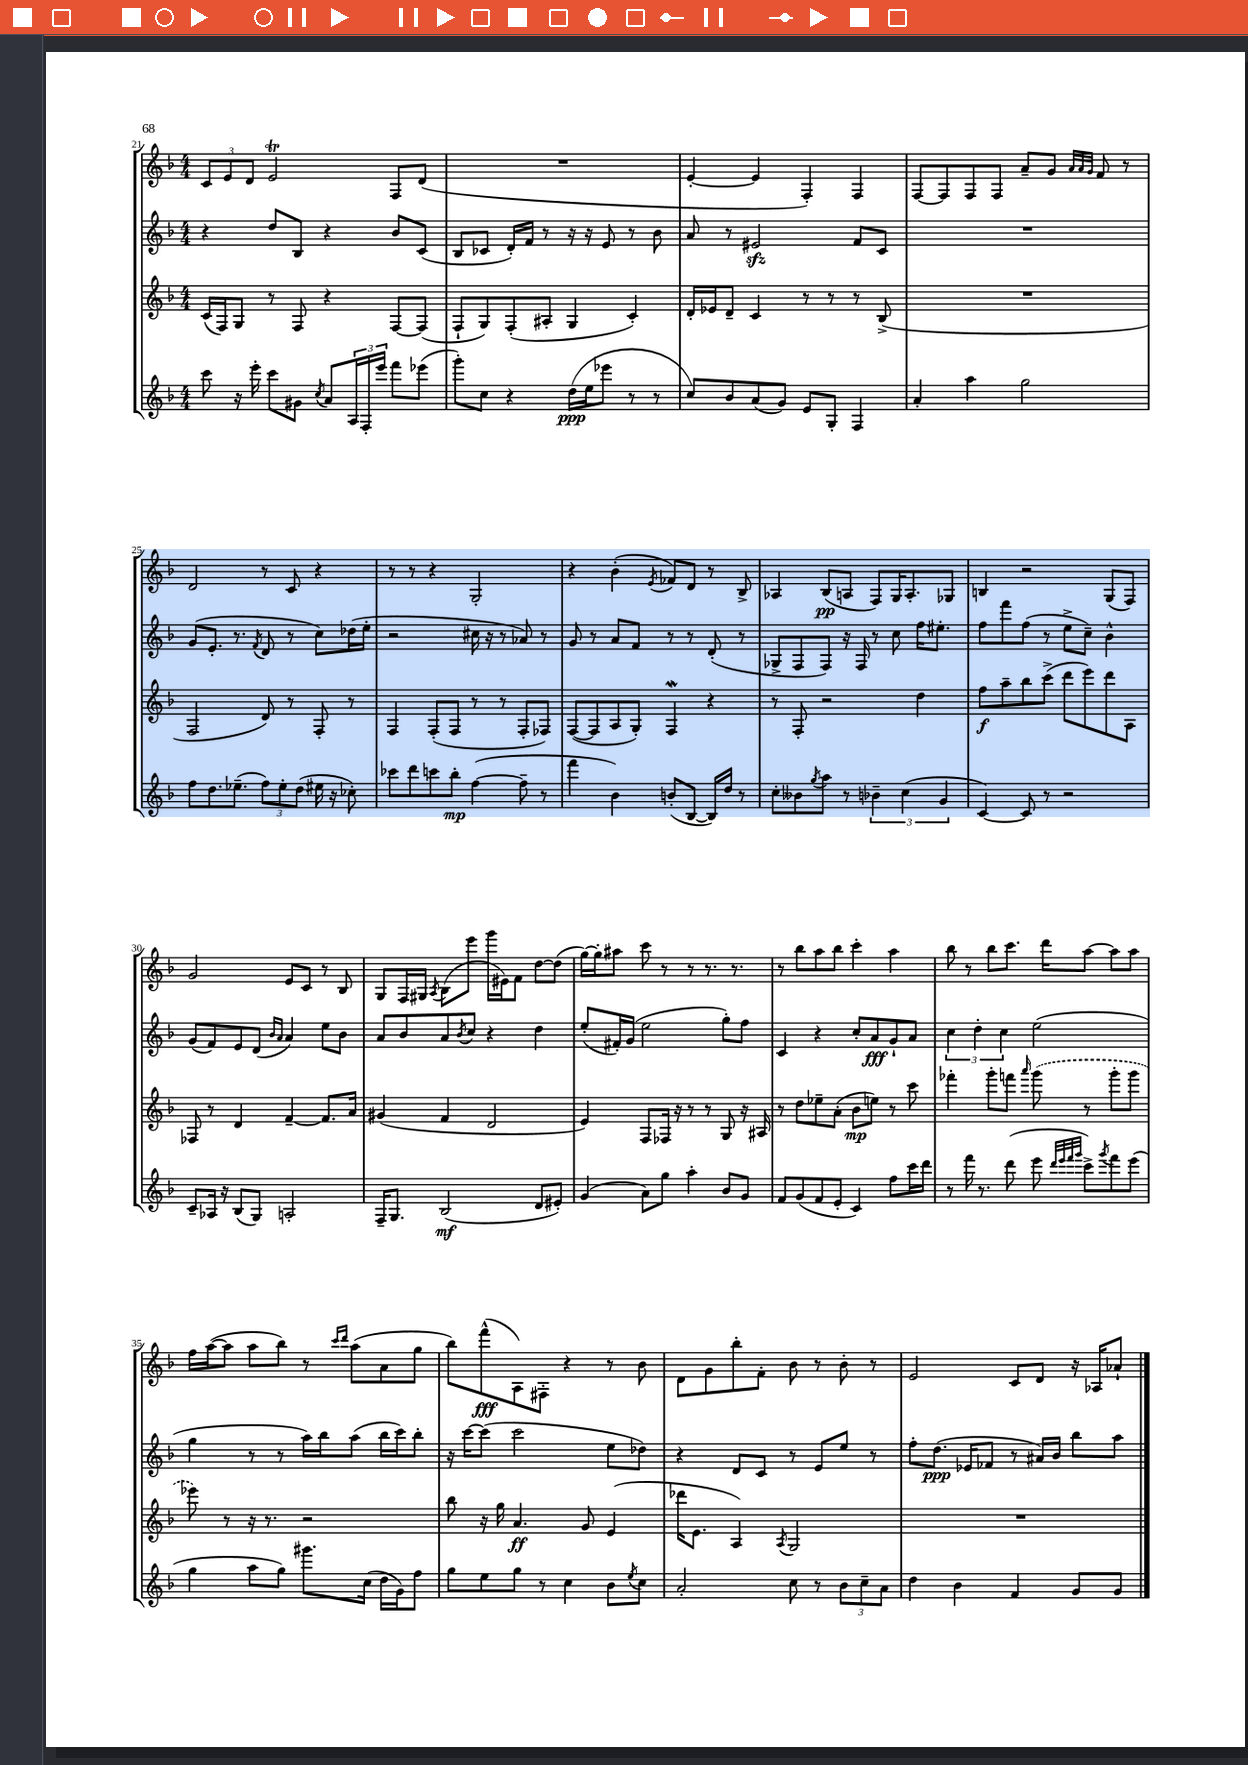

**kern	**dynam	**kern	**dynam	**kern	**dynam	**kern	**dynam
*part4	*part4	*part3	*part3	*part2	*part2	*part1	*part1
*staff4	*staff4	*staff3	*staff3	*staff2	*staff2	*staff1	*staff1
*clefG2	*	*clefG2	*	*clefG2	*	*clefG2	*
*k[b-]	*	*k[b-]	*	*k[b-]	*	*k[b-]	*
*M4/4	*	*M4/4	*	*M4/4	*	*M4/4	*
=21	=21	=21	=21	=21	=21	=21	=21
8ccc\	.	(16c/LL	.	4r	.	12c/L	.
.	.	16F/J)	.	.	.	.	.
.	.	.	.	.	.	12e/	.
16r	.	8G/J	.	.	.	.	.
.	.	.	.	.	.	12d/J	.
16eee'\	.	.	.	.	.	.	.
8ccc\L	.	8r	.	8dd/L	.	2et/	.
8g#X\J	.	8F/	.	8B-/J	.	.	.
8qcc/	.	.	.	.	.	.	.
8a/L	.	4r	.	4r	.	.	.
24A/L	.	.	.	.	.	.	.
24F'/	.	.	.	.	.	.	.
24eee/JJ	.	.	.	.	.	.	.
8fff\L	.	[8F/L	.	8b-/L	.	8F/L	.
(8eee-X\J	.	(8F/J]	.	(8c/J	.	(8d/J	.
=22	=22	=22	=22	=22	=22	=22	=22
8ggg'\L)	.	8F`/L	.	8B-/L	.	1r	.
8cc\J	.	8G/)	.	8c-X/J	.	.	.
4r	.	(8F'/	.	16d'/LL)	.	.	.
.	.	.	.	16f/JJ	.	.	.
.	.	8A#X'/J	.	8r	.	.	.
(16dd\LL	ppp	4G/	.	16r	.	.	.
16ee\J	.	.	.	16r	.	.	.
8eee-X\J	.	.	.	8e/	.	.	.
8r	.	4c'/)	.	8r	.	.	.
8r	.	.	.	8b-\	.	.	.
=23	=23	=23	=23	=23	=23	=23	=23
8cc/L)	.	16d'/LL	.	8a/	.	[4e'/	.
.	.	16e-X/J	.	.	.	.	.
8b-/	.	8d~/J	.	8r	.	.	.
(8a/	.	4c/	.	2e#Xzz/	.	4e/]	.
8g/J)	.	.	.	.	.	.	.
8e/L	.	8r	.	.	.	4F'/)	.
8G'/J	.	8r	.	.	.	.	.
4F/	.	8r	.	8f/L	.	4F/	.
.	.	(8B-^/	.	8c/J	.	.	.
=24	=24	=24	=24	=24	=24	=24	=24
4a'/	.	1r	.	1r	.	[8F/L	.
.	.	.	.	.	.	8F/]	.
4aa\	.	.	.	.	.	8F/	.
.	.	.	.	.	.	8F/J	.
2gg\	.	.	.	.	.	8a~/L	.
.	.	.	.	.	.	8g/J	.
.	.	.	.	.	.	32qqa/LLL	.
.	.	.	.	.	.	32qqa/	.
.	.	.	.	.	.	32qqg/JJJ	.
.	.	.	.	.	.	8f/	.
.	.	.	.	.	.	8r	.
!!LO:LB:g=z
=25	=25	=25	=25	=25	=25	=25	=25
8ff\L	.	2F/	.	(8g/L	.	2d/	.
8.dd\	.	.	.	8.e'/J	.	.	.
(8.ee-X~\J	.	.	.	8.r	.	.	.
.	.	.	.	8qf/	.	.	.
12ff\L)	.	8d/)	.	8d/	.	8r	.
12ee-'\	.	.	.	.	.	.	.
.	.	8r	.	8r	.	8c/	.
(12dd\J	.	.	.	.	.	.	.
16ee#X\	.	8F'/	.	8cc\L)	.	4r	.
16r	.	.	.	.	.	.	.
8cc-X'\)	.	8r	.	(16dd-X\L	.	.	.
.	.	.	.	16ee'\JJ	.	.	.
=26	=26	=26	=26	=26	=26	=26	=26
8ccc-X\L	.	4F/	.	2r	.	8r	.
8ddd\	.	.	.	.	.	8r	.
8cccn\	.	(8F'/L	.	.	.	4r	.
8bb-'\J	mp	8F/J	.	.	.	.	.
([4ff\	.	8r	.	16cc#X\	.	2G'/	.
.	.	.	.	16r	.	.	.
.	.	8r	.	8r	.	.	.
8ff~\]	.	8F'/L	.	8a-X/)	.	.	.
8r	.	8F-X/J)	.	8r	.	.	.
=27	=27	=27	=27	=27	=27	=27	=27
4fff\	.	([8F/L	.	8g/	.	4r	.
.	.	8F/]	.	8r	.	.	.
4b-\)	.	8A/	.	8a/L	.	(4b-'\	.
.	.	8G'/J)	.	8f/J	.	.	.
.	.	.	.	.	.	8qe/	.
(8bn'/L	.	4Fw/	.	8r	.	8f-X/L)	.
[8B-/J	.	.	.	8r	.	8d/J	.
16B-/LL])	.	4r	.	(8d'/	.	8r	.
16dd/JJ	.	.	.	.	.	.	.
8r	.	.	.	8r	.	8B-^/	.
=28	=28	=28	=28	=28	=28	=28	=28
8cc'\L	.	8r	.	8G-X^/L	.	4A-X/	.
8b--X\	.	8F'/	.	8F/	.	.	.
8qgg/	.	.	.	.	.	.	.
8aa\J	.	2r	.	8F/J)	.	(8B-/L	pp
8r	.	.	.	16r	.	8An/J	.
.	.	.	.	16F/	.	.	.
6b-X~\	.	.	.	8r	.	8F/L)	.
.	.	.	.	8cc\	.	16G/K	.
(6cc\	.	.	.	.	.	.	.
.	.	.	.	.	.	8.A'/	.
.	.	4dd\	.	16ff\KL	.	.	.
.	.	.	.	8.ee#X'\J	.	.	.
6g/	.	.	.	.	.	.	.
.	.	.	.	.	.	8G-X/J	.
=29	=29	=29	=29	=29	=29	=29	=29
[4c/)	.	8ff\L	f	8ff\L	.	4Bn/	.
.	.	8aa~\	.	8fff\	.	.	.
8c/]	.	8bb-\	.	(8ff\J	.	2r	.
8r	.	(8ccc^\J	.	8r	.	.	.
2r	.	8ddd\L	.	8ee^\L	.	.	.
.	.	8eee\)	.	8cc~\J)	.	.	.
.	.	8ddd\	.	4b-^^\	.	(8G/L	.
.	.	8A\J	.	.	.	8F/J)	.
!!LO:LB:g=z
=30	=30	=30	=30	=30	=30	=30	=30
8c~/L	.	8F-X/	.	(8g/L	.	2g/	.
16A-X/Jk	.	8r	.	8f/)	.	.	.
16r	.	.	.	.	.	.	.
(8B-/L	.	4d/	.	8e/	.	.	.
8G/J)	.	.	.	(8d/J	.	.	.
.	.	.	.	16qqb-/LL	.	.	.
.	.	.	.	16qqa/JJ	.	.	.
2An'/	.	[4f~/	.	4a/)	.	8e/L	.
.	.	.	.	.	.	8c/J	.
.	.	8.f/L]	.	8ee\L	.	8r	.
.	.	.	.	8b-\J	.	8B-/	.
.	.	16a/Jk	.	.	.	.	.
=31	=31	=31	=31	=31	=31	=31	=31
16F~/KL	.	(4g#X/	.	8a/L	.	8G/L	.
8.G/J	.	.	.	.	.	.	.
.	.	.	.	8b-/	.	16F/L	.
.	.	.	.	.	.	16G#X/JJ	.
.	.	.	.	.	.	8qA/	.
(2B-/	mf	4f/	.	8a/	.	(8B-\L	.
.	.	.	.	8qb-/	.	.	.
.	.	.	.	8cc/J	.	8eee\J	.
.	.	2d/	.	4r	.	16ggg\LL	.
.	.	.	.	.	.	16e#X\J)	.
.	.	.	.	.	.	8f\J	.
8d/L	.	.	.	4dd\	.	[8dd\L	.
8e#X'/J)	.	.	.	.	.	(8dd\J]	.
=32	=32	=32	=32	=32	=32	=32	=32
(4g/	.	4e/)	.	(8ee'/L	.	[16gg\LL)	.
.	.	.	.	.	.	16gg'\J]	.
.	.	.	.	16f#X'/L)	.	8aa#X\J	.
.	.	.	.	(16g/JJ	.	.	.
8a\L)	.	8F/L	.	2ee\	.	8ccc\	.
8gg\J	.	16F-X/Jk	.	.	.	8r	.
.	.	16r	.	.	.	.	.
4aa'\	.	8r	.	.	.	8r	.
.	.	8r	.	.	.	8.r	.
8b-/L	.	8G/	.	8gg'\L)	.	.	.
.	.	.	.	.	.	8.r	.
8g/J	.	16r	.	8ff\J	.	.	.
.	.	16A#X/	.	.	.	.	.
=33	=33	=33	=33	=33	=33	=33	=33
8f/L	.	8r	.	4c/	.	8r	.
(8g/	.	8dd\L	.	.	.	8bb-\L	.
8f/	.	8ee-X~\	.	4r	.	8aa\	.
8e'/J	.	(8a'\J	.	.	.	8bb-\J	.
4c/)	.	8b-\L	mp	8cc'/L	.	4ccc'\	.
.	.	8een\J)	.	8a/	fff	.	.
8ff\L	.	8r	.	8g`/	.	4aa\	.
16ccc\L	.	8ccc\	.	8a/J	.	.	.
16ddd\JJ	.	.	.	.	.	.	.
=34	=34	=34	=34	=34	=34	=34	=34
8r	.	4fff-X'\	.	6cc\	.	8bb-\	.
16fff\	.	.	.	.	.	8r	.
.	.	.	.	6dd'\	.	.	.
8.r	.	.	.	.	.	.	.
.	.	8ggg'\L	.	.	.	8bb-\L	.
.	.	.	.	6cc\	.	.	.
(8ddd\	.	8fffn\J	.	.	.	8.ccc\J	.
.	.	16qqaaa/	.	.	.	.	.
8eee\	.	(8ggg\	.	(2ee\	.	.	.
.	.	.	.	.	.	16ddd\KL	.
32qqddd/LLL	.	.	.	.	.	.	.
32qqeee/	.	.	.	.	.	.	.
32qqfff/	.	.	.	.	.	.	.
32qqggg/JJJ	.	.	.	.	.	.	.
8ccc^\L)	.	8r	.	.	.	[8aa\J	.
8qggg/	.	.	.	.	.	.	.
8fff\	.	8ggg'\L	.	.	.	8aa\L]	.
(8eee\J	.	8ggg\J	.	.	.	8aa\J	.
!!LO:LB:g=z
=35	=35	=35	=35	=35	=35	=35	=35
4gg\	.	8eee-X\)	.	4gg\	.	16ff\LL	.
.	.	.	.	.	.	([16aa\J	.
.	.	8r	.	.	.	8aa\J]	.
8aa\L	.	16r	.	8r	.	8aa\L	.
.	.	8.r	.	.	.	.	.
8gg\J)	.	.	.	8r	.	8bb-\J)	.
8.ggg#X\L	.	2r	.	16aa\LL)	.	8r	.
.	.	.	.	16bb-\J	.	.	.
.	.	.	.	.	.	16qqccc/LL	.
.	.	.	.	.	.	16qqddd/JJ	.
.	.	.	.	(8aa\J	.	(8aa\L	.
(16cc\Jk	.	.	.	.	.	.	.
16dd\LL	.	.	.	16bb-\LL	.	8a\	.
16g\J)	.	.	.	16ccc\J)	.	.	.
8ff\J	.	.	.	8bb-'\J	.	8gg\J	.
=36	=36	=36	=36	=36	=36	=36	=36
8gg\L	.	8bb-\	.	16r	.	8bb-\L)	.
.	.	.	.	[16ccc\KL	.	.	.
8ee\	.	16r	.	(8ccc\J]	.	(8fff^^\	fff
.	.	16gg\	.	.	.	.	.
8gg\J	.	4.a/	ff	2ccc\	.	8A\)	.
8r	.	.	.	.	.	8F#X'\J	.
4cc\	.	.	.	.	.	4r	.
.	.	8g/	.	.	.	.	.
8b-\L	.	(4e/	.	8ee\L	.	8r	.
8qee/	.	.	.	.	.	.	.
8cc\J	.	.	.	8dd-X\J)	.	8b-\	.
=37	=37	=37	=37	=37	=37	=37	=37
2a'/	.	16ddd-X\KL	.	4r	.	8d\L	.
.	.	8.e\J	.	.	.	.	.
.	.	.	.	.	.	8g\	.
.	.	4A/)	.	8d/L	.	8bb-'\	.
.	.	.	.	8c/J	.	8f'\J	.
.	.	8qA/	.	.	.	.	.
8cc\	.	2G/	.	8r	.	8b-\	.
8r	.	.	.	8e/L	.	8r	.
12b-\L	.	.	.	8ee/J	.	8b-'\	.
12cc~\	.	.	.	.	.	.	.
.	.	.	.	8r	.	8r	.
12a\J	.	.	.	.	.	.	.
=38	=38	=38	=38	=38	=38	=38	=38
4dd\	.	1r	.	8ff'\L	.	2e/	.
.	.	.	.	(8.dd\J	ppp	.	.
4b-\	.	.	.	.	.	.	.
.	.	.	.	16e-X/KL	.	.	.
.	.	.	.	8f-X/J	.	.	.
4f/	.	.	.	8r	.	8c/L	.
.	.	.	.	16a#X/LL)	.	8d/J	.
.	.	.	.	16b-/JJ	.	.	.
8g/L	.	.	.	8bb-\L	.	16r	.
.	.	.	.	.	.	16A-X/KL	.
8g/J	.	.	.	8aa\J	.	8a-X`/J	.
==	==	==	==	==	==	==	==
*-	*-	*-	*-	*-	*-	*-	*-
